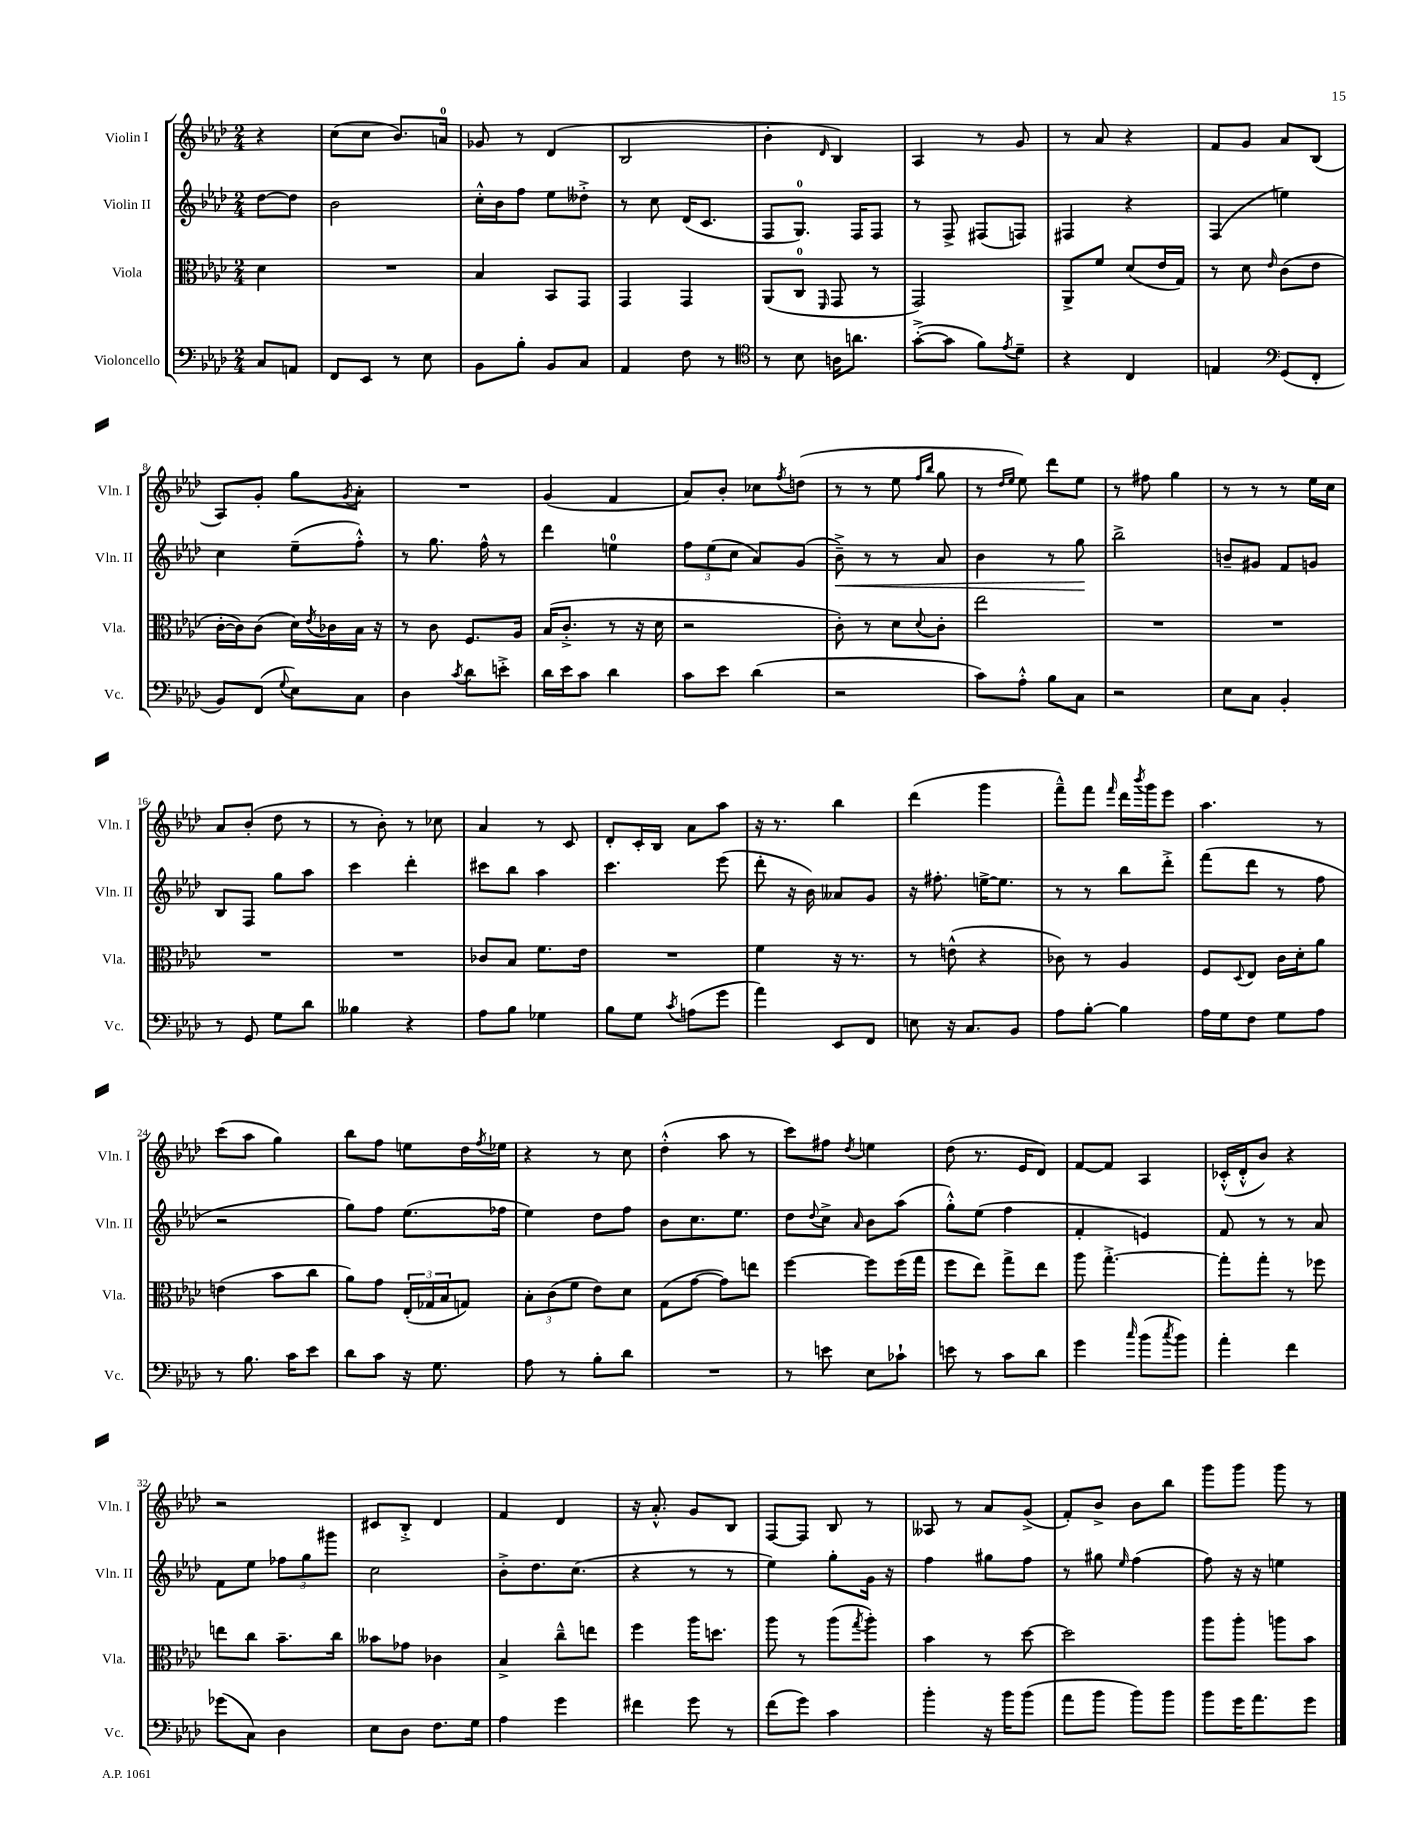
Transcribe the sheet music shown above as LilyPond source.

<<
\new StaffGroup <<
\new Staff = "s0" \with { instrumentName = "Violin I" shortInstrumentName = "Vln. I" } {
    \clef treble \key aes \major \numericTimeSignature \time 2/4 \partial 4
    r4 |
    c''8( c''8 bes'8.) a'16-0 |
    ges'8 r8 des'4( |
    bes2 |
    bes'4-. \grace { des'16 } bes4) |
    aes4 r8 g'8 |
    r8 aes'8 r4 |
    f'8 g'8 aes'8 bes8( |
    aes8) g'8-. g''8 \acciaccatura { g'8 } aes'8-. |
    R2 |
    g'4( f'4 |
    aes'8) bes'8-. ces''8 \acciaccatura { f''8 } d''8( |
    r8 r8 ees''8 \grace { f''16 bes''16 } g''8 |
    r8 \grace { des''16 ees''16 } ees''8) des'''8 ees''8 |
    r8 fis''8 g''4 |
    r8 r8 r8 ees''16 c''16 |
    aes'8 bes'8-.( des''8 r8 |
    r8 bes'8-.) r8 ces''8 |
    aes'4 r8 c'8 |
    des'8-. c'16-. bes16 aes'8 aes''8 |
    r16 r8. bes''4 |
    des'''4( g'''4 |
    f'''8---^) f'''8 \grace { f'''16 } des'''16 \acciaccatura { bes'''8 } g'''16 ees'''8 |
    aes''4. r8 |
    c'''8( aes''8 g''4) |
    bes''8 f''8 e''8 des''16 \acciaccatura { f''8 } ees''16 |
    r4 r8 c''8 |
    des''4-.-^( aes''8 r8 |
    c'''8) fis''8 \acciaccatura { des''8 } e''4 |
    des''8( r8. ees'16 des'8) |
    f'8~ f'8 aes4 |
    ces'16-.-^( des'16-.-^ bes'8) r4 |
    r2 |
    cis'8 bes8-.-> des'4 |
    f'4 des'4 |
    r16 aes'8.-.-^ g'8 bes8 |
    f8~ f8 bes8 r8 |
    aeses8 r8 aes'8 g'8->( |
    f'8-.) bes'8-> bes'8 bes''8 |
    g'''8 g'''8 g'''8 r8 \bar "|." |
}
\new Staff = "s1" \with { instrumentName = "Violin II" shortInstrumentName = "Vln. II" } {
    \clef treble \key aes \major \numericTimeSignature \time 2/4 \partial 4
    des''8~ des''8 |
    bes'2 |
    c''16-.-^ bes'16 f''8 ees''8 deses''8-.-> |
    r8 c''8 des'16( c'8. |
    f8 g8.-0) f16 f8 |
    r8 f8-> fis8( f8) |
    fis4 r4 |
    f4( e''4) |
    c''4 ees''8--( f''8-.-^) |
    r8 g''8. f''16-^ r8 |
    des'''4 e''4-0 |
    \tuplet 3/2 { f''8 ees''8( c''8 } aes'8) g'8( |
    bes'8--->\<) r8 r8 aes'8 |
    bes'4 r8 g''8\! |
    bes''2-> |
    b'8-- gis'8 f'8 g'8 |
    bes8 f8 g''8 aes''8 |
    c'''4 des'''4-. |
    cis'''8 bes''8 aes''4 |
    c'''4. ees'''8( |
    des'''8-. r16 bes'16) aeses'8 g'8 |
    r16 fis''8.-. e''16~-> e''8. |
    r8 r8 bes''8 des'''8-.-> |
    f'''8( des'''8 r8 f''8 |
    r2 |
    g''8) f''8 ees''8.( fes''16 |
    ees''4) des''8 f''8 |
    bes'8 c''8. ees''8. |
    des''8 \appoggiatura { des''8 } c''8-> \grace { aes'16 } bes'8 aes''8( |
    g''8-.-^) ees''8( f''4 |
    f'4-. e'4) |
    f'8 r8 r8 aes'8 |
    f'8 ees''8 \tuplet 3/2 { fes''8 g''8 gis'''8 } |
    c''2 |
    bes'8-.-> des''8. c''8.( |
    r4 r8 r8 |
    ees''4) g''8-. g'16 r16 |
    f''4 gis''8 f''8 |
    r8 gis''8 \grace { ees''16 } f''4( |
    f''8) r16 r16 e''4 \bar "|." |
}
\new Staff = "s2" \with { instrumentName = "Viola" shortInstrumentName = "Vla." } {
    \clef alto \key aes \major \numericTimeSignature \time 2/4 \partial 4
    des'4 |
    R2 |
    bes4 bes,8 g,8 |
    g,4 g,4 |
    aes,8( c8-0 \grace { f,16 } g,8 r8 |
    g,2) |
    aes,8-> f'8 des'8( ees'16 g16) |
    r8 des'8 \grace { ees'16 } c'8( ees'8 |
    c'16~-. c'16) c'8( des'16) \acciaccatura { ees'8 } ces'16 bes16 r16 |
    r8 c'8 f8. aes16 |
    bes16( c'8.-.-> r8 r16 des'16 |
    r2 |
    c'8-.) r8 des'8 \appoggiatura { des'8 } c'8-. |
    ees''2 |
    R2 |
    R2 |
    R2 |
    R2 |
    ces'8 bes8 f'8. ees'16 |
    R2 |
    f'4 r16 r8. |
    r8 e'8-^( r4 |
    ces'8) r8 aes4 |
    f8 \appoggiatura { des8 } ees8 c'16 des'16-. aes'8 |
    e'4( bes'8 c''8 |
    aes'8) g'8 \tuplet 3/2 { ees16-.( ges16 bes16 } g8) |
    \tuplet 3/2 { bes8-. c'8( f'8 } ees'8) des'8 |
    g8( g'8~ g'8) e''8 |
    f''4~ f''8 f''16( g''16 |
    f''8 ees''8) g''8-> ees''8 |
    aes''8 g''4.~-.-> |
    g''8-. g''8-. r8 fes''8 |
    e''8 c''8 bes'8.-- c''16 |
    beses'8 ges'8 ces'4 |
    bes4-> c''8---^ e''8 |
    f''4 aes''16 d''8. |
    aes''8 r8 aes''8( \acciaccatura { g''8 } aes''8-.) |
    bes'4 r8 des''8~ |
    des''2 |
    aes''8 aes''8-. a''8 bes'8 \bar "|." |
}
\new Staff = "s3" \with { instrumentName = "Violoncello" shortInstrumentName = "Vc." } {
    \clef bass \key aes \major \numericTimeSignature \time 2/4 \partial 4
    c8 a,8 |
    f,8 ees,8 r8 ees8 |
    bes,8 bes8-. bes,8 c8 |
    aes,4 f8 r8 |
    \clef tenor r8 bes8 a16 a'8. |
    g'8~-.->( g'8 f'8) \acciaccatura { ees'8 } des'8-- |
    r4 c4 |
    e4 \clef bass g,8( f,8-. |
    bes,8) f,8( \appoggiatura { g8 } ees8) c8 |
    des4 \acciaccatura { c'8 } des'8 e'8-.-> |
    des'16 ees'16 c'8 des'4 |
    c'8 ees'8 des'4( |
    r2 |
    c'8) aes8-.-^ bes8 c8 |
    r2 |
    ees8 c8 bes,4-. |
    r8 g,8 g8 des'8 |
    beses4 r4 |
    aes8 bes8 ges4 |
    bes8 g8 \acciaccatura { c'8 } a8( g'8 |
    aes'4) ees,8 f,8 |
    e8 r16 c8. bes,8 |
    aes8 bes8~-. bes4 |
    aes16 g16 f8 g8 aes8 |
    r8 bes8. c'16 ees'8 |
    des'8 c'8 r16 g8. |
    aes8 r8 bes8-. des'8 |
    R2 |
    r8 e'8 ees8 ces'8-! |
    e'8 r8 c'8 des'8 |
    g'4 \grace { c''16 } bes'8( \acciaccatura { c''8 } bes'8) |
    aes'4-. f'4 |
    ges'8( c8) des4 |
    ees8 des8 f8. g16 |
    aes4 g'4 |
    fis'4 g'8 r8 |
    f'8( g'8) c'4 |
    bes'4-. r16 bes'16 bes'8( |
    aes'8 bes'8 bes'8) bes'8 |
    bes'8 g'16 aes'8. g'8 \bar "|." |
}
>>
>>
